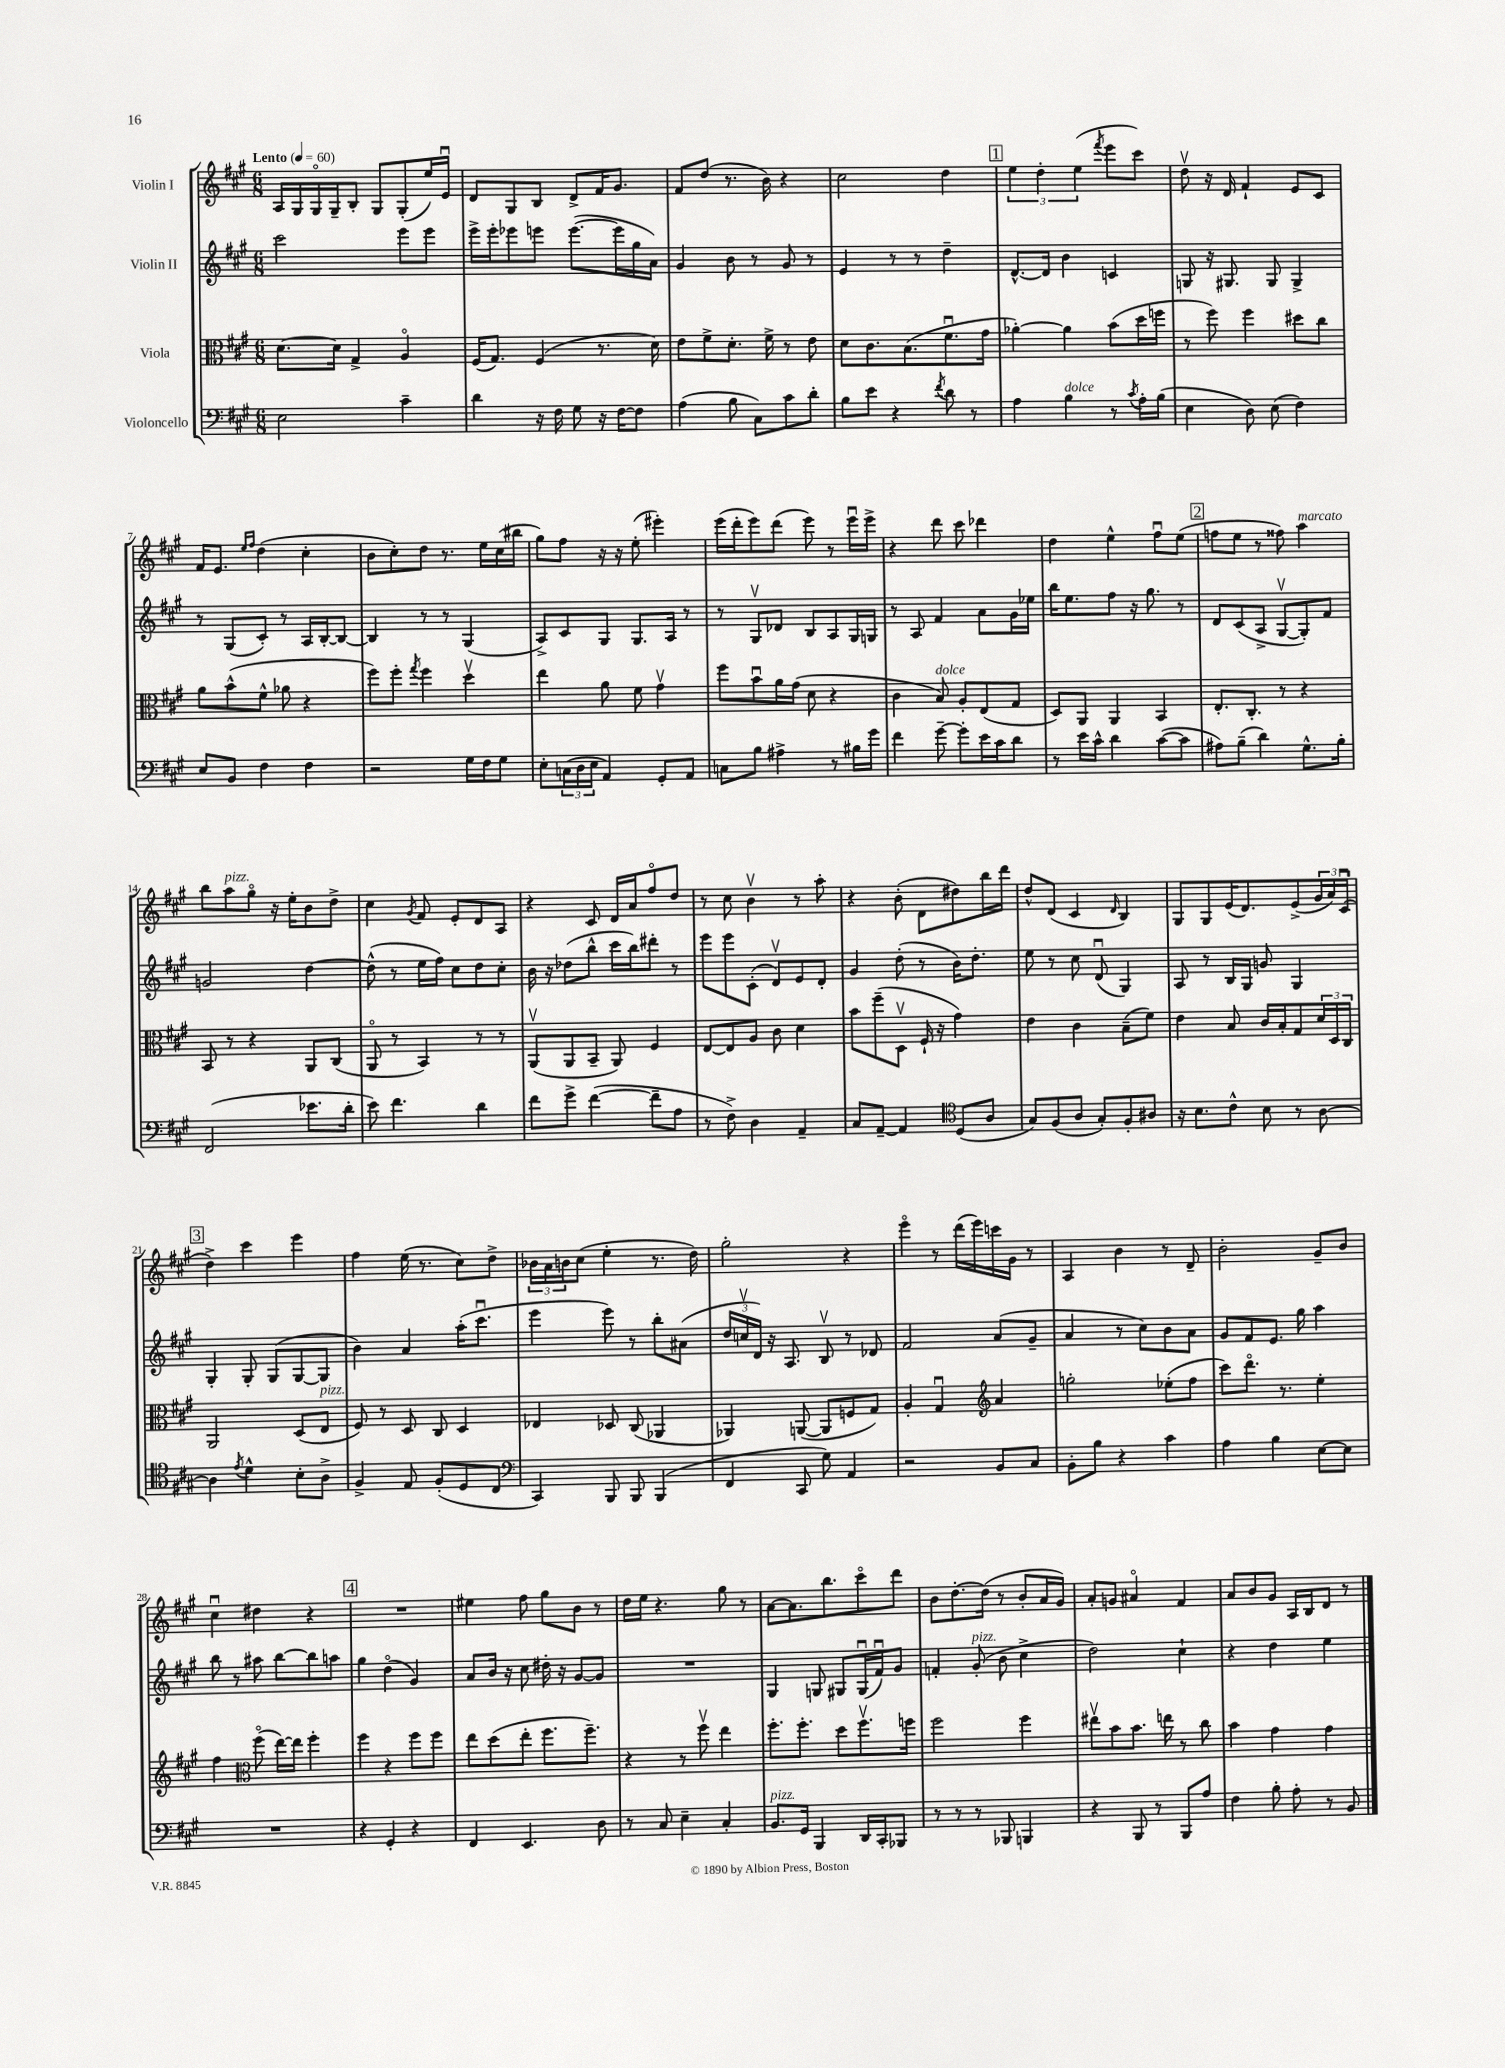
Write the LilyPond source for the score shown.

<<
\new StaffGroup <<
\new Staff = "s0" \with { instrumentName = "Violin I" } {
    \clef treble \key a \major \numericTimeSignature \time 6/8 \tempo "Lento" 4 = 60
    a16 gis16 gis16\flageolet gis16-- b8-. gis8 gis8-.( e''16) e'16\downbow |
    d'8 gis8 b8 d'8-> fis'16 gis'8. |
    fis'8 d''8( r8. b'16) r4 |
    cis''2 d''4 |
    \mark \markup { \box "1" } \tuplet 3/2 { e''4 d''4-. e''4( } \acciaccatura { fis'''8 } e'''8 cis'''8) |
    d''8\upbow r16 d'16 fis'4-! e'8 cis'8 |
    fis'16 e'8. \grace { e''16 fis''16 } d''4( cis''4-. |
    b'8 cis''8-.) d''8 r8. e''16 cis''16( bis''16 |
    gis''8) fis''8 r16 r16 e''8-.( eis'''4-.) |
    e'''16( d'''16-. e'''8) d'''8( e'''8) r8 e'''16\downbow e'''16-> |
    r4 d'''8 cis'''8 des'''4 |
    d''4 e''4-^ fis''8\downbow e''8( |
    \mark \markup { \box "2" } f''8 e''8 r8 fisis''8) a''4^\markup { \italic "marcato" } |
    b''8 a''8^\markup { \italic "pizz." } gis''8\flageolet r16 e''16-. b'8 d''8-> |
    cis''4 \acciaccatura { gis'8 } fis'8 e'8-. d'8 a8 |
    r4 cis'8 d'16 a'16 fis''8\flageolet d''8 |
    r8 cis''8 b'4\upbow r8 a''8-. |
    r4 b'8-.( d'8 dis''8) b''16 d'''16 |
    d''8-^ d'8( cis'4 \grace { d'16 } b4) |
    gis8 gis8 e'16( d'8.) e'8->( \tuplet 3/2 { gis'16 a'16) cis'16\downbow( } |
    \mark \markup { \box "3" } d''4->) cis'''4 e'''4 |
    fis''4 e''16( r8. cis''8) d''8-> |
    \tuplet 3/2 { bes'16 a'16 b'16 } cis''8( e''4-. r8. d''16) |
    gis''2-. r4 |
    e'''4\flageolet r8 d'''16( e'''16) c'''16 gis'16 r8 |
    a4 b'4 r8 d'8-- |
    b'2-. gis'8-- b'8 |
    cis''4\downbow dis''4 r4 |
    \mark \markup { \box "4" } R2. |
    eis''4 fis''8 gis''8 b'8 r8 |
    d''16 e''16 r4. gis''8 r8 |
    a'8~ a'8. b''8. cis'''8\flageolet d'''8 |
    b'8 d''8.~-. d''16( r8 b'8-. a'16 gis'16) |
    a'8-. g'8 ais'4\flageolet fis'4 |
    a'8 b'8 gis'8 a16 b16 d'8 r8 \bar "|." |
}
\new Staff = "s1" \with { instrumentName = "Violin II" } {
    \clef treble \key a \major \numericTimeSignature \time 6/8
    cis'''2 e'''8 e'''8 |
    e'''16-> e'''16-. ees'''8 e'''8 e'''8.~( e'''16 gis''16 a'16) |
    gis'4 b'8 r8 gis'8 r8 |
    e'4 r8 r8 d''4-- |
    \mark \markup { \box "1" } d'8.~-^ d'16 b'4 c'4 |
    g8 r16 gis8. gis8 gis4-> |
    r8 gis8( cis'8-.) r8 a16 b16~-. b8~ |
    b4 r8 r8 gis4( |
    a8->) cis'8 gis8 gis8. a16 r8 |
    r8 gis8\upbow des'8 b8 a8 gis16 g16 |
    r8 a8 fis'4 a'8 gis'16 ees''16 |
    b''16 e''8. fis''8 r16 gis''8. r8 |
    \mark \markup { \box "2" } d'8 cis'8( a8-> gis8~\upbow gis8-.) fis'8 |
    g'2 d''4~ |
    d''8-^( r8 e''16 fis''16) cis''8 d''8 cis''8-. |
    b'16 r16 des''8( b''8-^ cis'''16 b''16) dis'''8-. r8 |
    e'''8 e'''8 cis'8-.( d'8\upbow) e'8 d'8-. |
    gis'4 d''8-.( r8 b'16) d''8.-. |
    e''8 r8 cis''8 d'8\downbow( gis4) |
    a8 r8 b16 gis16 g'8 gis4 |
    \mark \markup { \box "3" } gis4-. gis8-. gis8( gis8~ gis8 |
    b'4) a'4 a''16-.( cis'''8.\downbow |
    e'''4 e'''8) r8 b''8-. ais'8( |
    \tuplet 3/2 { d''16 c''16\upbow d'16) } r16 a8. b8\upbow r8 des'8 |
    fis'2 a'8( gis'8-- |
    a'4 r8 cis''8) b'8 a'8 |
    gis'8 fis'8 e'8. gis''16 a''4 |
    b''8 r8 ais''8 b''8~ b''8 a''8 |
    \mark \markup { \box "4" } gis''4 d''4\flageolet( gis'4) |
    a'8 b'16 r16 cis''8 dis''16-. r16 gis'8~ gis'8 |
    R2. |
    gis4 g8 gis8 gis16\downbow( fis'16\downbow) gis'8 |
    f'4-. gis'8-.^\markup { \italic "pizz." }( b'8 cis''4-> |
    d''2) cis''4-! |
    r4 d''4 e''4 \bar "|." |
}
\new Staff = "s2" \with { instrumentName = "Viola" } {
    \clef alto \key a \major \numericTimeSignature \time 6/8
    d'8.~ d'16 gis4-> a4\flageolet |
    fis16( gis8.) fis4( r8. d'16) |
    e'8 fis'8-> d'8.-. fis'16-> r8 e'8 |
    d'8 cis'8. b8.( fis'8.\downbow gis'16 |
    \mark \markup { \box "1" } aes'4~-.) aes'4 b'8( d''16 f''16 |
    r8 fis''8) fis''4 dis''8 cis''8 |
    a'8 b'8-^( fis'8-^ aes'8 r4 |
    fis''8) fis''8-. \acciaccatura { gis''8 } fis''4 d''4\upbow |
    e''4 a'8 fis'8 gis'4\upbow |
    fis''8 b'8\downbow a'16 gis'16( d'8 r4 |
    cis'4 b8^\markup { \italic "dolce" }) a8-. e8( gis8 |
    d8) a,8 a,4 b,4 |
    \mark \markup { \box "2" } e8.-. cis8.-. r8 r4 |
    b,8 r8 r4 a,8 cis8( |
    a,8\flageolet r8 b,4) r8 r8 |
    a,8\upbow( a,8 b,8-- a,8) fis4 |
    e8~ e8 a8 cis'8 d'4 |
    b'8 fis''8--( d8\upbow fis16-! r16 gis'4) |
    e'4 cis'4 b8--( fis'8) |
    e'4 b8 cis'16 b16-. gis8 \tuplet 3/2 { d'16 d16 cis16 } |
    \mark \markup { \box "3" } a,2 d8( e8^\markup { \italic "pizz." } |
    fis8) r8 d8 cis8 d4 |
    ees4 des8 cis8( aes,4 |
    aes,4) a,8~( a,8 f8 gis8) |
    a4-. gis4\downbow \clef treble a'4 |
    g''2-. ees''8-.( fis''8 |
    cis'''8) d'''8.\flageolet r8. e''4-. |
    fis''4 \clef alto fis''8\flageolet( e''16~) e''16 fis''4-. |
    \mark \markup { \box "4" } fis''4 r4 fis''8 fis''8 |
    e''8 d''8( e''8-. fis''8. fis''8.--) |
    r4 r8 fis''8\upbow e''4 |
    fis''8.-. fis''8.-. d''8 fis''8.\upbow f''16 |
    fis''2 fis''4 |
    eis''8\upbow b'8 b'8. e''16 r8 cis''8 |
    b'4 gis'4 gis'4 \bar "|." |
}
\new Staff = "s3" \with { instrumentName = "Violoncello" } {
    \clef bass \key a \major \numericTimeSignature \time 6/8
    e2 cis'4-- |
    d'4 r16 fis16 gis8 r16 fis16~ fis8 |
    a4( b8 cis8) cis'8 d'8-. |
    b8 e'8 r4 \acciaccatura { fis'8 } d'8 r8 |
    \mark \markup { \box "1" } a4 b4^\markup { \italic "dolce" } r8 \acciaccatura { cis'8 } a16-. b16( |
    e4 d8) e8( fis4) |
    e8 b,8 fis4 fis4 |
    r2 gis16 fis16 gis8 |
    e8-. \tuplet 3/2 { c16( d16 e16 } a,4) gis,8-. a,8 |
    c8 b8 ais4-> r8 bis16 gis'16 |
    fis'4 gis'8~-- gis'8-. e'16 cis'16 d'8 |
    r8 e'16 cis'16-^ d'4 cis'8~( cis'8 |
    \mark \markup { \box "2" } ais8) b8--( d'4) gis8.-^ b16-. |
    fis,2( ees'8. d'16-. |
    e'8) fis'4. d'4 |
    fis'8 gis'8-> fis'4~( fis'8-- a8 |
    r8 fis8->) d4 a,4-- |
    cis8 a,8~-- a,4 \clef tenor d8( a8 |
    gis8) fis8( a8 gis8-.) fis8-. ais8 |
    r16 b8. cis'8-^ b8 r8 a8~ |
    \mark \markup { \box "3" } a4 \acciaccatura { e'8 } d'4-^ b8-. a8-> |
    fis4-> e8 fis8-.( d8 cis8 |
    \clef bass cis,4) b,,8 b,,8 b,,4( |
    fis,4 cis,8 gis8) a,4 |
    r2 b,8 cis8 |
    b,8-. b8 r4 cis'4 |
    a4 b4 e8~ e8 |
    R2. |
    \mark \markup { \box "4" } r4 gis,4-. r4 |
    fis,4 e,4. d8 |
    r8 cis8 e4-- cis4-. |
    b,8.^\markup { \italic "pizz." } gis,16 b,,4 d,16 cis,16-. bes,,8 |
    r8 r8 r8 bes,,8 b,,4 |
    r4 b,,8 r8 b,,8 a8 |
    fis4 b8-. a8-. r8 b,8 \bar "|." |
}
>>
>>
